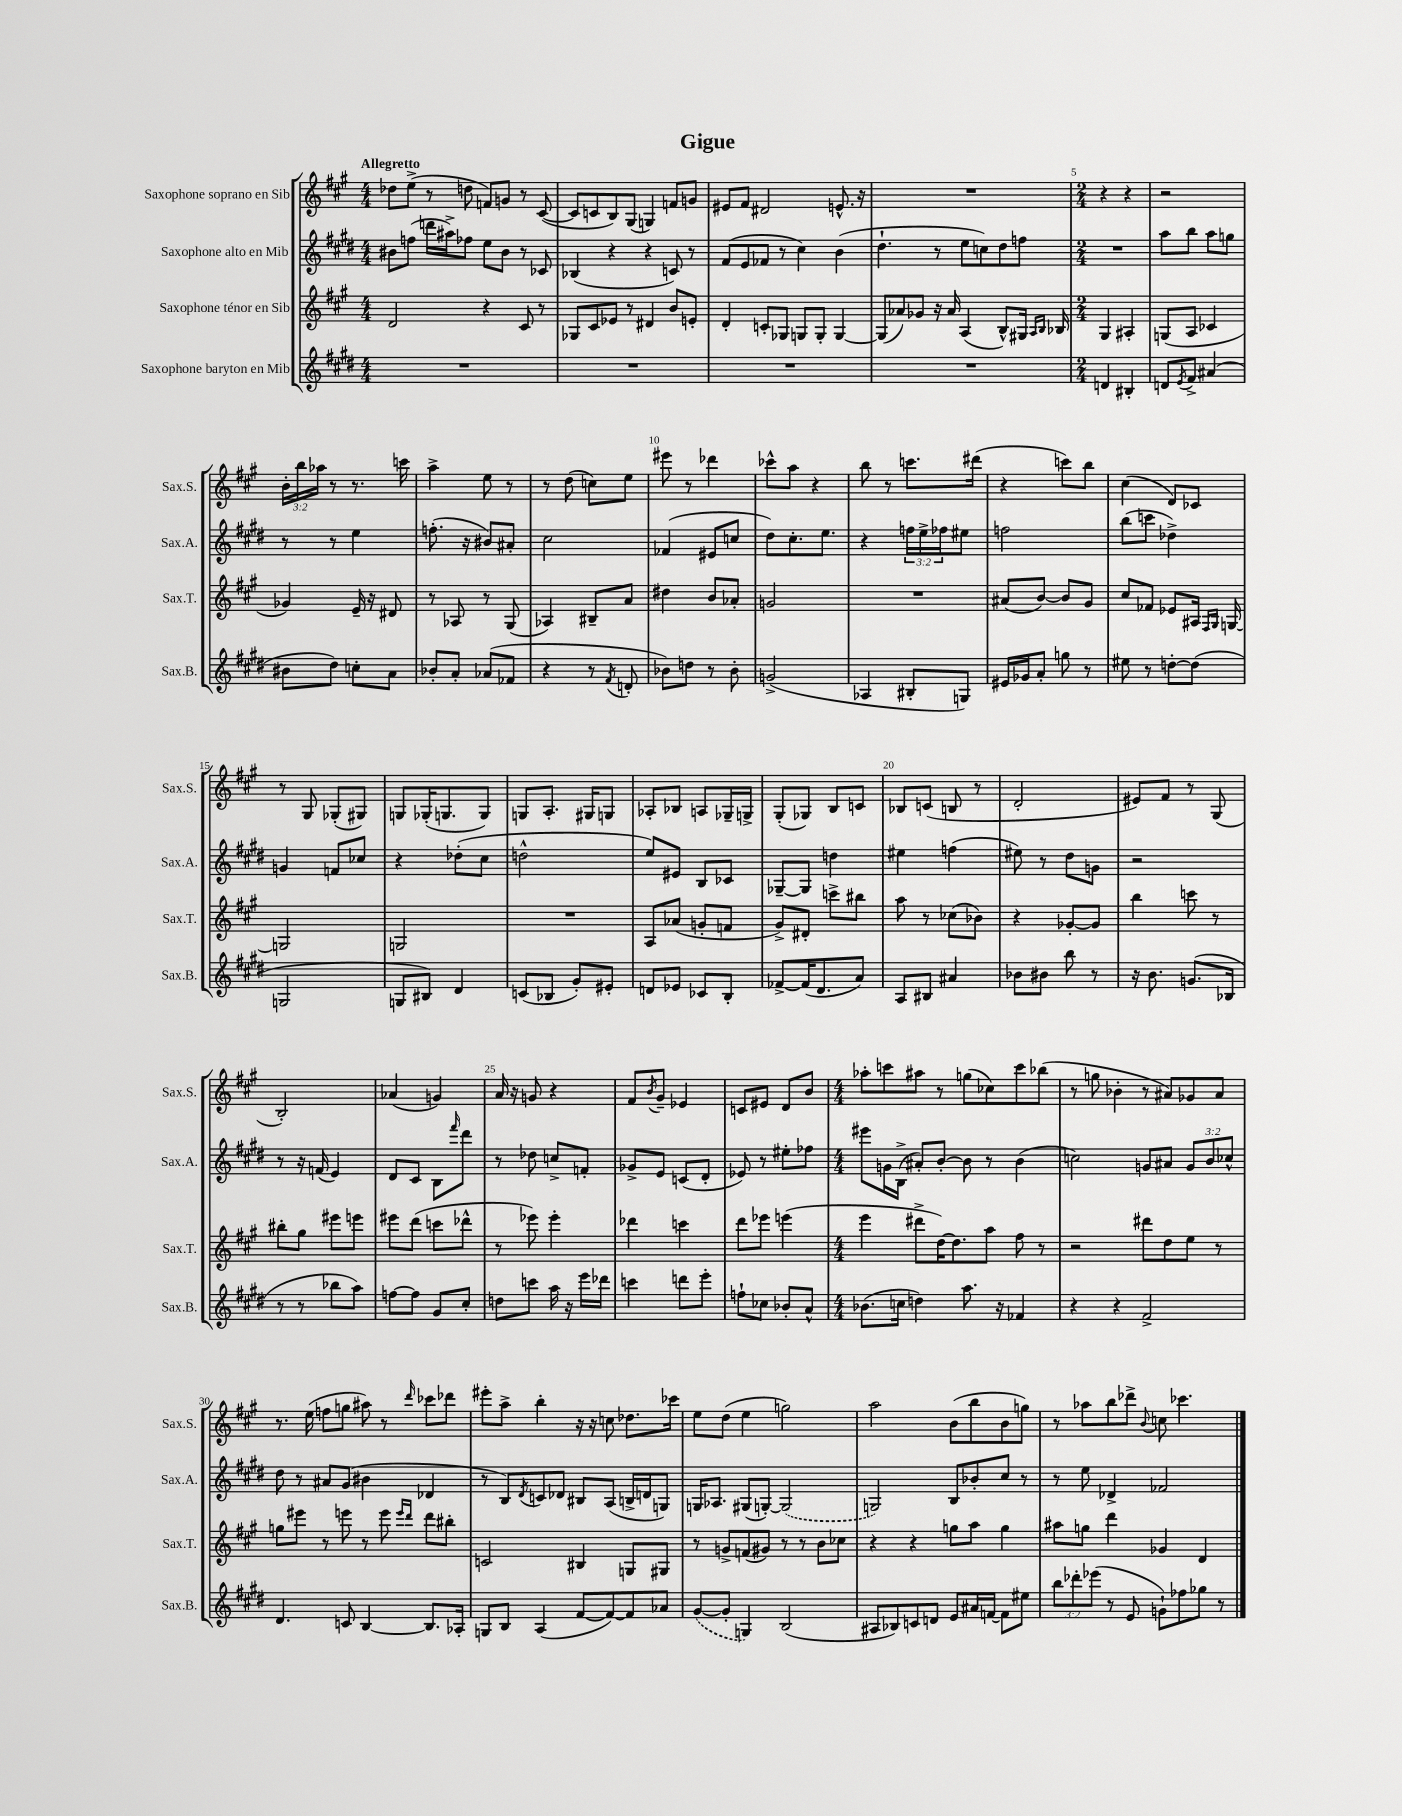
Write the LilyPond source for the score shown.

\header { title = "Gigue" }
<<
\new StaffGroup <<
\new Staff = "s0" \with { instrumentName = "Saxophone soprano en Sib" shortInstrumentName = "Sax.S." } {
    \clef treble \key a \major \numericTimeSignature \time 4/4 \override Staff.TupletNumber.text = #tuplet-number::calc-fraction-text \tempo "Allegretto"
    des''8 e''8->( r8 d''8 f'8) g'8 r8 cis'8~( |
    cis'8 c'8 b8) gis8( g4) f'8 g'8 |
    eis'8 fis'8 dis'2 e'8.-^ r16 |
    R1 |
    \numericTimeSignature \time 2/4 r4 r4 |
    r2 |
    \tuplet 3/2 { b'16-. b''16 aes''16 } r8 r8. c'''16 |
    a''4-> e''8 r8 |
    r8 d''8( c''8) e''8 |
    eis'''8 r8 des'''4 |
    ces'''8-^ a''8 r4 |
    b''8 r8 c'''8. dis'''16( |
    r4 c'''8) b''8 |
    cis''4( d'8) ces'8 |
    r8 gis8 ges8-.( gis8) |
    g8 ges16-.( g8. g8) |
    g8 a8.-. gis16 g8 |
    aes8-. bes8 a8 ges16-- g16-> |
    gis8-.( ges8) b8 c'8 |
    bes8 c'8( b8 r8 |
    d'2-. |
    eis'8) fis'8 r8 gis8( |
    b2-.) |
    aes'4( g'4) |
    a'16 r16 g'8 r4 |
    fis'8 \acciaccatura { b'8 } gis'8-- ees'4 |
    c'8 eis'8 d'8 b'8 |
    \numericTimeSignature \time 4/4 aes''8-. c'''8 ais''8 r8 g''8( ces''8) c'''8 bes''8( |
    r8 g''8 bes'4-. r8 ais'8) ges'8 ais'8 |
    r8. e''16( f''8 g''8 ais''8) r8 \grace { d'''16 } ces'''8 des'''8 |
    eis'''8-. a''8-> b''4-. r16 r16 c''8 des''8. ces'''16 |
    e''8 d''8( e''4 g''2) |
    a''2 b'8( b''8 b'8 g''8) |
    r8 aes''8 b''8 des'''8-> \appoggiatura { b'8 } c''8 ces'''4. \bar "|." |
}
\new Staff = "s1" \with { instrumentName = "Saxophone alto en Mib" shortInstrumentName = "Sax.A." } {
    \clef treble \key e \major \numericTimeSignature \time 4/4 \override Staff.TupletNumber.text = #tuplet-number::calc-fraction-text
    bis'8 f''8( d'''16 ais''16->) fes''8 e''8 bis'8 r8 ces'8 |
    bes4( r4 r4 c'8) r8 |
    fis'8( e'8 fes'8 r8 cis''4) b'4( |
    dis''4.-! r8 e''8 c''8) dis''8 f''8 |
    \numericTimeSignature \time 2/4 R2 |
    a''8 b''8 a''8 g''8 |
    r8 r8 e''4 |
    f''8.-.( r16 bis'8) ais'8-. |
    cis''2 |
    fes'4( eis'8 c''8 |
    dis''8) cis''8.-. e''8. |
    r4 \tuplet 3/2 { f''16 e''16-> fes''16 } eis''8 |
    f''2 |
    b''8( c'''8 des''4->) |
    g'4 f'8 ces''8 |
    r4 des''8-.( cis''8 |
    d''2-^ |
    e''8) eis'8 b8 ces'8 |
    ges8~-- ges8 d''4 |
    eis''4 f''4( |
    eis''8) r8 dis''8 g'8 |
    r2 |
    r8 r16 f'16( e'4) |
    dis'8 cis'8 b8 \grace { fis'''16 } dis'''8 |
    r8 des''8 c''8-> f'8-. |
    ges'8-> e'8 c'8( dis'8-. |
    ees'8) r8 eis''8-. fes''8 |
    \numericTimeSignature \time 4/4 eis'''8 g'16 b16->( ais'8-.) b'8~-. b'8 r8 b'4( |
    c''2) g'8 ais'8 \tuplet 3/2 { g'8 b'8 ces''8-^ } |
    dis''8 r8 ais'8 gis'8( bis'4 des'4 |
    r8 b8) \acciaccatura { dis'8 } c'8 des'8 bis8 a8( b16-> d'16 g8) |
    g16 aes8. gis8( g8~-.) \once \slurDashed g2( |
    g2) b8 bes'8-. cis''8 r8 |
    r8 e''8 des'4-> fes'2 \bar "|." |
}
\new Staff = "s2" \with { instrumentName = "Saxophone ténor en Sib" shortInstrumentName = "Sax.T." } {
    \clef treble \key a \major \numericTimeSignature \time 4/4
    d'2 r4 cis'8 r8 |
    ges8 cis'8 ees'8 r8 dis'4 b'8 e'8-. |
    d'4-. c'8-. ges8 g8 g8-. g4~ |
    g8( aes'8) ges'8 r16 aes'16 a4( b8-^) gis16 \grace { a16 b16 } bes16 |
    \numericTimeSignature \time 2/4 gis4 ais4-. |
    g8( a8 ces'4 |
    ges'4) e'16-- r16 dis'8 |
    r8 aes8 r8 gis8( |
    aes4) bis8-- a'8 |
    dis''4 b'8 aes'8-. |
    g'2 |
    R2 |
    ais'8( b'8~) b'8 gis'8 |
    cis''8 fes'8 ees'8 ais16 \grace { fis16 gis16 } g16~ |
    g2 |
    g2 |
    R2 |
    a8 aes'8( g'8-. f'8 |
    gis'8->) dis'8-. c'''8-> bis''8 |
    a''8 r8 ces''8( bes'8) |
    r4 ges'8~-. ges'8 |
    b''4 c'''8 r8 |
    bis''8-. gis''8 eis'''8 e'''8 |
    eis'''8 d'''8( c'''8 des'''8-^ |
    r8 ees'''8) ees'''4-. |
    des'''4 c'''4 |
    d'''8 ees'''8 e'''4( |
    \numericTimeSignature \time 4/4 e'''4 dis'''8-> d''16~) d''8. a''8 fis''8 r8 |
    r2 dis'''8 d''8 e''8 r8 |
    g''8 eis'''8 r8 e'''8 r8 e'''8 \grace { e'''16 d'''16 } d'''8 bis''8-. |
    c'2 bis4 g8 gis8 |
    r8 g'8-> f'8( gis'8) r8 r8 b'8 ces''8 |
    r4 r4 g''8 a''8 g''4 |
    ais''8 g''8 d'''4 ges'4 d'4 \bar "|." |
}
\new Staff = "s3" \with { instrumentName = "Saxophone baryton en Mib" shortInstrumentName = "Sax.B." } {
    \clef treble \key e \major \numericTimeSignature \time 4/4 \override Staff.TupletNumber.text = #tuplet-number::calc-fraction-text
    R1 |
    R1 |
    R1 |
    R1 |
    \numericTimeSignature \time 2/4 d'4 bis4-. |
    d'8 \acciaccatura { e'8 } fis'8-> ais'4( |
    bis'8 dis''8) c''8-. a'8 |
    bes'8-. a'8-. aes'8( fes'8 |
    r4 r8 \acciaccatura { fis'8 } d'8-. |
    bes'8) d''8 r8 bes'8-. |
    g'2->( |
    aes4 bis8-. g8) |
    eis'16 ges'16 a'8-. g''8 r8 |
    eis''8 r8 d''8~-. d''8( |
    g2 |
    g8 bis8) dis'4 |
    c'8( bes8 gis'8-.) eis'8-. |
    d'8 ees'8 ces'8 b8-. |
    fes'8~-> fes'16( dis'8. a'8) |
    a8 bis8 ais'4 |
    bes'8 bis'8 b''8 r8 |
    r16 b'8. g'8.( bes16 |
    r8 r8 bes''8 a''8) |
    f''8~ f''8 gis'8 cis''8-. |
    d''8 c'''8 a''16 r16 e'''16 des'''16 |
    c'''4 d'''8 e'''8-. |
    f''8-! ces''8 bes'8-. a'8-^ |
    \numericTimeSignature \time 4/4 bes'8.( c''16 d''4) a''8. r16 fes'4 |
    r4 r4 fis'2-> |
    dis'4. c'8 b4~ b8. aes16-. |
    g8 b8 a4( fis'8~ fis'8~) fis'8 aes'8 |
    \once \slurDashed gis'8~( gis'8-. g4) b2( |
    ais8 bes8) c'8 d'8 e'8 ais'16 f'16~ f'8 eis''8 |
    \tuplet 3/2 { b''8 des'''8-. ees'''8( } r8 e'8 g'8-!) fes''8 ges''8 r8 \bar "|." |
}
>>
>>
\layout { \context { \Score \override BarNumber.break-visibility = ##(#f #t #t) barNumberVisibility = #(every-nth-bar-number-visible 5) } }
